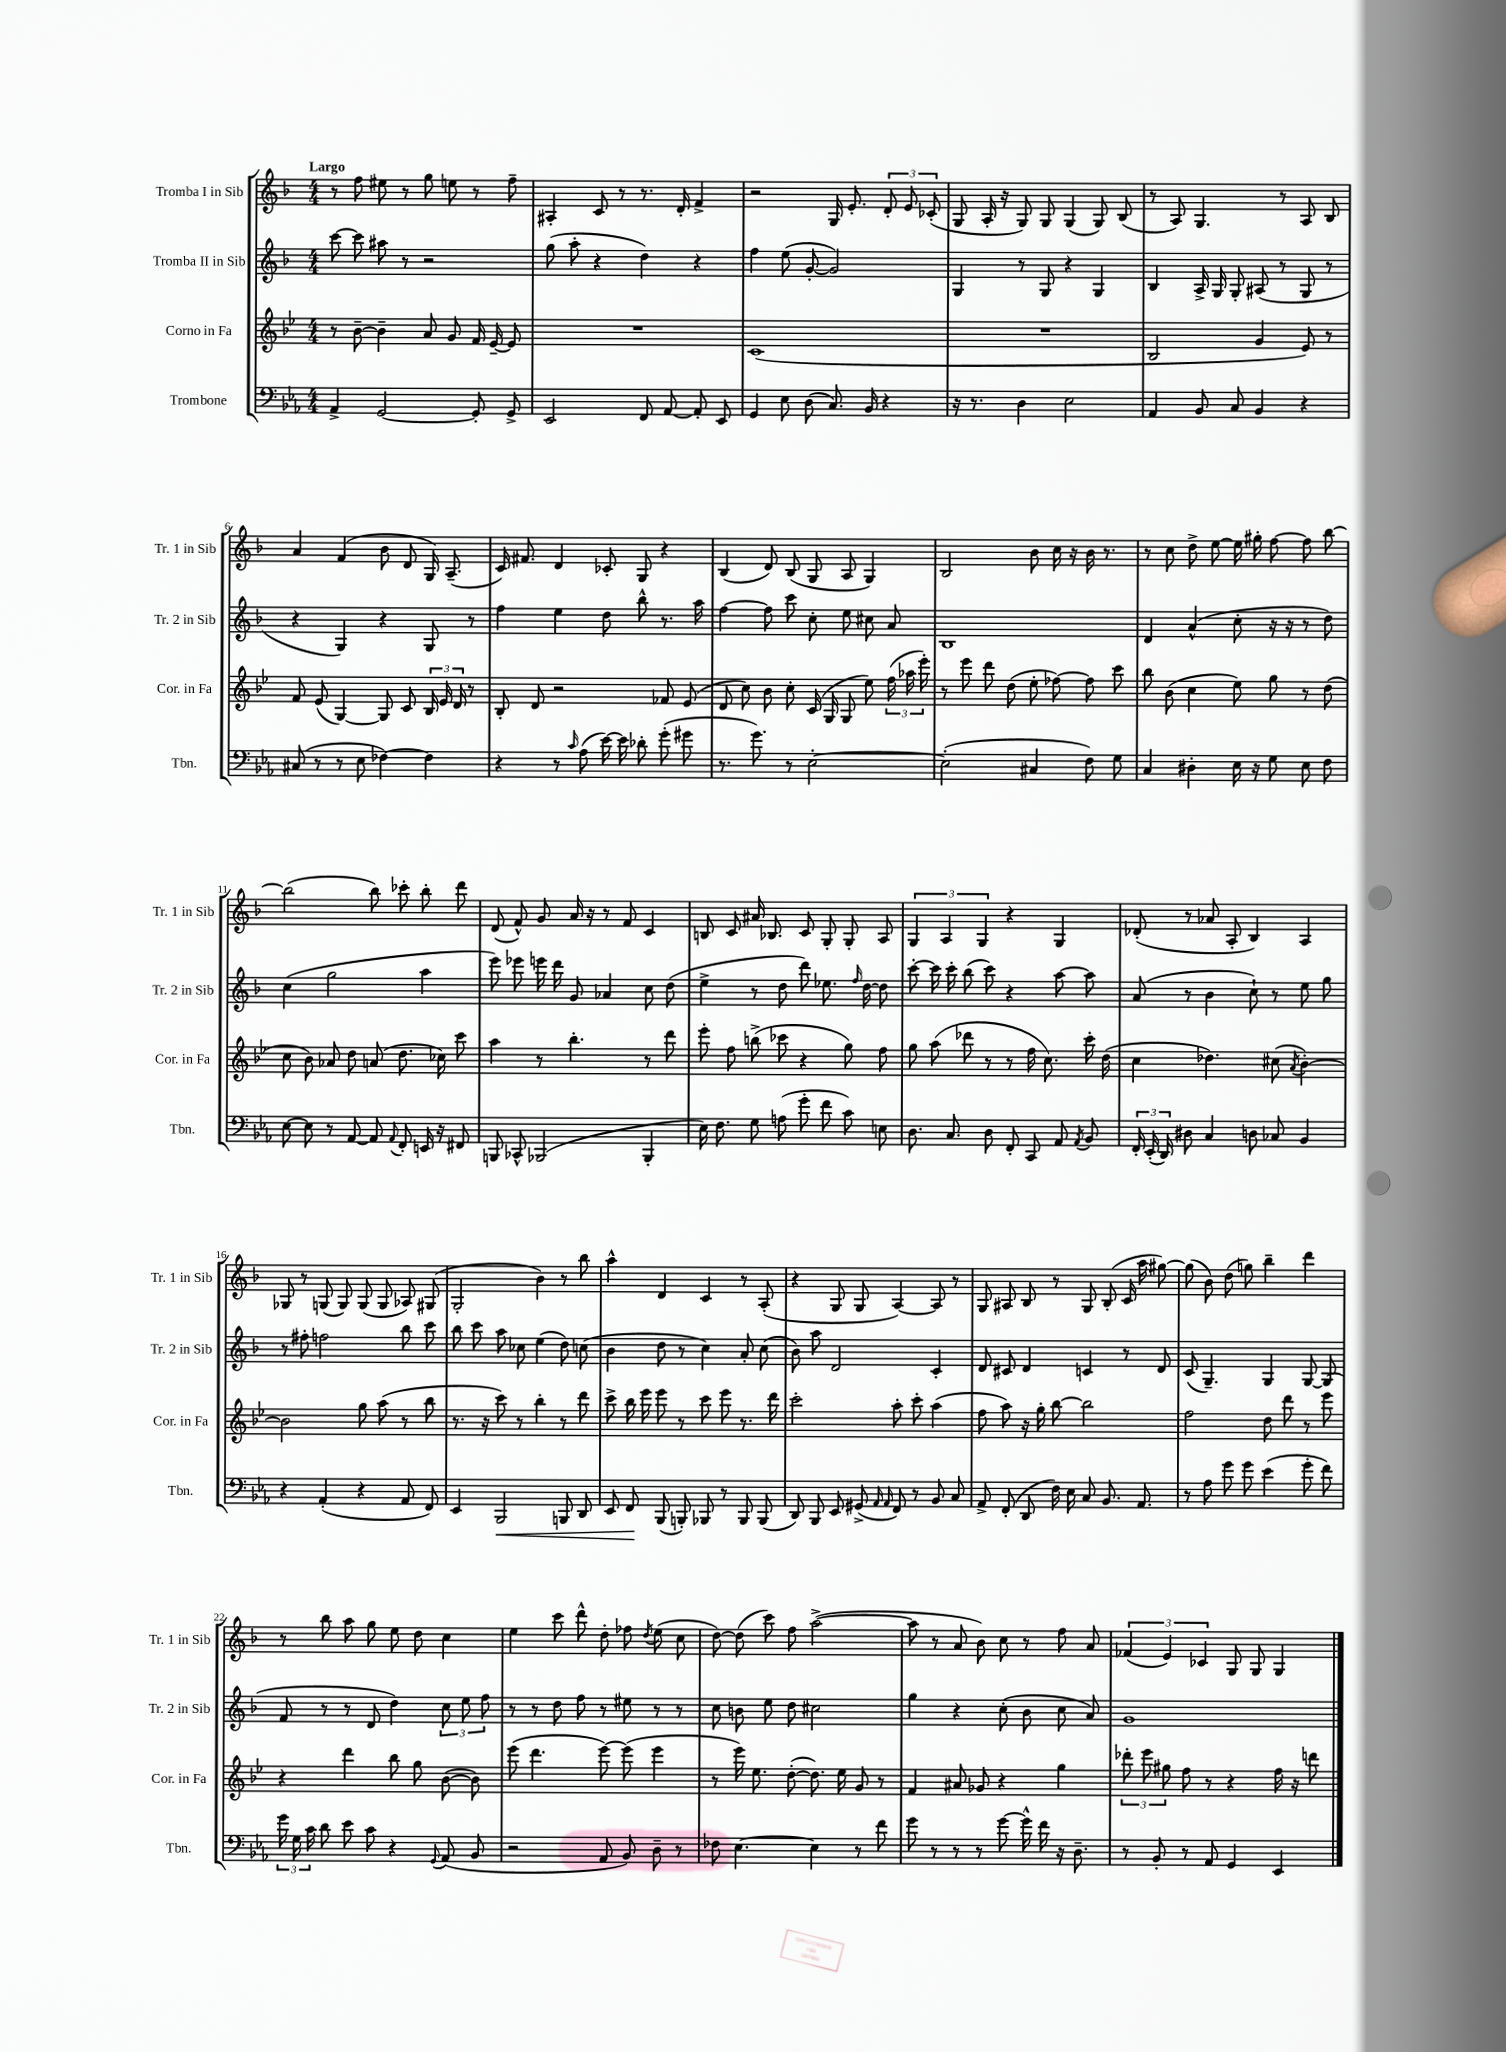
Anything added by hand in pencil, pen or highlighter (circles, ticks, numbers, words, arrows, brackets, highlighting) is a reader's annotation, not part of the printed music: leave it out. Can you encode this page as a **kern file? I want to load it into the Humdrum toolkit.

**kern	**dynam	**kern	**kern	**kern
*part4	*part4	*part3	*part2	*part1
*staff4	*staff4	*staff3	*staff2	*staff1
*I"Trombone	*	*I"Corno in Fa	*I"Tromba II in Sib	*I"Tromba I in Sib
*I'Tbn.	*	*I'Cor. in Fa	*I'Tr. 2 in Sib	*I'Tr. 1 in Sib
*clefF4	*	*clefG2	*clefG2	*clefG2
*k[b-e-a-]	*	*k[b-e-]	*k[b-]	*k[b-]
*M4/4	*	*M4/4	*M4/4	*M4/4
=1	=1	=1	=1	=1
!	!	!	!	!LO:TX:a:B:t=Largo
4AA-^/	.	8r	[8ccc\	8r
.	.	[8b-~\	8ccc\]	8ff\
[2GG/	.	4b-~\]	8aa#X\	8ee#X\
.	.	.	8r	8r
.	.	8a/	2r	8gg\
.	.	8g/	.	8een\
8GG'/]	.	16f/	.	8r
.	.	[16e-~/	.	.
8GG^/	.	8e-/]	.	8ff~\
=2	=2	=2	=2	=2
2EE-/	.	1r	(8gg\	4A#X'/
.	.	.	8aa'\	.
.	.	.	4r	8c/
.	.	.	.	8r
8FF/	.	.	4dd\)	8.r
[8AA-/	.	.	.	.
.	.	.	.	16d'/
8AA-'/]	.	.	4r	4f^/
8EE-/	.	.	.	.
=3	=3	=3	=3	=3
4GG/	.	(1c	4ff\	2r
8E-\	.	.	(8ee\	.
(8D\	.	.	[8g'/	.
8.C/)	.	.	2g/])	16G/
.	.	.	.	8.e'/
16BB-/	.	.	.	.
4r	.	.	.	12d'/
.	.	.	.	12e/
.	.	.	.	(12c-X'/
=4	=4	=4	=4	=4
16r	.	1r	4G/	8G/
8.r	.	.	.	.
.	.	.	.	16A'/
.	.	.	.	16r
4D\	.	.	8r	8G/)
.	.	.	8G/	8G/
2E-\	.	.	4r	(4G/
.	.	.	4G/	8G/)
.	.	.	.	(8B-/
=5	=5	=5	=5	=5
4AA-/	.	2B-/	4B-/	8r
.	.	.	.	8A/)
8BB-/	.	.	16A^/	4.G/
.	.	.	16G/	.
8C/	.	.	8G'/	.
4BB-/	.	4g/	(8A#X/	.
.	.	.	8r	8r
4r	.	8e-/)	8G/	8A/
.	.	8r	8r	8B-/
!!LO:LB:g=z
=6	=6	=6	=6	=6
(8C#X/	.	8f/	4r	4a/
8r	.	(8e-/	.	.
8r	.	[4G/)	4G/)	(4f/
8E-\	.	.	.	.
[4F-X\)	.	8G/]	4r	8b-\
.	.	8c/	.	8d/
4F-\]	.	24B-/	8G/	16G/)
.	.	24e-/	.	.
.	.	.	.	(8.A~/
.	.	24d/	.	.
.	.	8r	8r	.
=7	=7	=7	=7	=7
4r	.	8B-'/	4ff\	16c/)
.	.	.	.	8.f#X/
.	.	8d/	.	.
8r	.	2r	4ee\	4d/
16qqc/	.	.	.	.
(8A-\	.	.	.	.
[16e-\)	.	.	8dd\	8c-X'/
16e-\]	.	.	.	.
8d-X'\	.	.	8bb-^^\	8G/
(8g'\	.	8f-X/	8.r	4r
8g#X\	.	(8e-/	.	.
.	.	.	16aa\	.
=8	=8	=8	=8	=8
8.r	.	8d/	[4ff\	(4B-/
.	.	8cc\)	.	.
8.g\)	.	.	.	.
.	.	8b-\	8ff\]	8d/)
8r	.	8cc'\	8ccc\	(8B-/
[2E-'\	.	(16c/	8cc'\	8G/
.	.	16G/	.	.
.	.	8G/	8ee\	8A/
.	.	8ee-\)	8cc#X\	4G/)
.	.	(24ff\	8a/	.
.	.	24aa-X\	.	.
.	.	24eee-'\)	.	.
=9	=9	=9	=9	=9
(2E-'\]	.	8r	1B-	2B-/
.	.	8eee-\	.	.
.	.	8ddd\	.	.
.	.	(8dd\	.	.
4C#X/	.	8ee-'\	.	8b-\
.	.	[8ff-X\)	.	16cc\
.	.	.	.	16r
8F\)	.	8ff-\]	.	16b-\
.	.	.	.	8.r
8G\	.	8ccc\	.	.
=10	=10	=10	=10	=10
4C/	.	8bb-\	4d/	8r
.	.	(8b-\	.	8cc\
4D#X'\	.	4cc\	(4a^^/	8dd^\
.	.	.	.	[8ee\
16E-\	.	8ee-\)	8cc'\	16ee\]
16r	.	.	.	16gg#X'\
8G\	.	8gg\	16r	[8ff\
.	.	.	16r	.
8E-\	.	8r	8r	8ff\]
8F\	.	(8dd\	8dd\)	[8bb-\
!!LO:LB:g=z
=11	=11	=11	=11	=11
[8E-\	.	8cc\	(4cc\	(2bb-\]
8E-\]	.	8b-\)	.	.
8r	.	8a-X/	2gg\	.
[8AA-/	.	8dd\	.	.
8AA-/]	.	(8an/	.	8bb-\)
8qqAA-/	.	.	.	.
8FF'/	.	8.dd\	.	8ccc-X'\
16EEn/	.	.	4aa\	8bb-'\
16r	.	16cc-X\)	.	.
8FF#X/	.	8ccc\	.	8ddd\
=12	=12	=12	=12	=12
8BBBn/	.	4aa\	8eee\)	(8d/
8CC-X^^/	.	.	8eee-X\	8f^^/)
(2BBB-X/	.	8r	16eeen\	8g/
.	.	.	16ddd\	.
.	.	4.bb-'\	8g/	16a/
.	.	.	.	16r
.	.	.	4a-X/	8r
.	.	.	.	8f/
4BBB-'/	.	8r	8cc\	4c/
.	.	8ddd\	(8dd\	.
=13	=13	=13	=13	=13
16E-\)	.	8eee-'\	4ee^\	8Bn/
8.F\	.	.	.	.
.	.	8ff\	.	8c/
8G\	.	(8bbn^\	8r	16a#X/
.	.	.	.	8.B-X/
(8An\	.	8ccc-X\	8dd\	.
8g'\	.	4r	8ddd\)	8c/
8f\	.	.	8.ee-X\	8G'/
8c\)	.	8gg\)	.	8G'/
.	.	.	16qqff/	.
.	.	.	[16dd\	.
8En\	.	8ff\	8dd\]	8A/
=14	=14	=14	=14	=14
8.D\	.	8gg\	[8ccc'\	6G/
.	.	(8aa\	16ccc\]	.
.	.	.	.	6A/
8.C/	.	.	16ccc'\	.
.	.	8ddd-X\	(8bb-\	.
.	.	.	.	6G/
8D\	.	8r	8ccc\)	.
8FF'/	.	8r	4r	4r
8CC/	.	16ff\	.	.
.	.	8.cc\)	.	.
8AA-/	.	.	[8aa\	4G/
8qAA-/	.	.	.	.
8BB-/	.	16ccc'\	8aa\]	.
.	.	(16dd\	.	.
=15	=15	=15	=15	=15
24FF'/	.	4cc\	(8a/	(8d-X'/
(24EE-'/	.	.	.	.
24DD/)	.	.	.	.
8D#X\	.	.	8r	8r
4C/	.	4.dd-X\)	4b-\	8a-X/
.	.	.	.	8A'/
8Dn\	.	.	8cc`\)	4B-/)
8C-X/	.	(8cc#X\	8r	.
.	.	8qa/	.	.
4BB-/	.	[4b-'\)	8ee\	4A/
.	.	.	8gg\	.
!!LO:LB:g=z
=16	=16	=16	=16	=16
4r	.	2b-\]	8r	8G-X/
.	.	.	8ff#X'\	8r
(4AA-'/	.	.	2ffn\	(8Gn/
.	.	.	.	8G/)
4r	.	8gg\	.	(8G/
.	.	(8aa\	.	8G/
8AA-/	.	8r	8bb-\	8A-X/)
8FF/)	.	8bb-\	8ccc\	(8G#X/
=17	=17	=17	=17	=17
4EE-/	.	8.r	8bb-\	2G'/
.	.	.	8ccc\	.
.	.	16r	.	.
!	!LO:HP:b	!	!	!
2BBB-/	<	8ccc\)	8aa\	.
.	.	8r	8cc-X\	.
.	.	4bb-'\	(4ee\	4b-\)
8BBBn/	.	8r	8dd\)	8r
8DD/	.	8ddd\	(8ccn\	8bb-\
=18	=18	=18	=18	=18
8EE-/	.	8ccc^\	4b-\	4aa^^\
8FF/	.	16bb-\	.	.
.	.	16eee-\	.	.
(8BBB-/	[	8eee-\	8dd\	4d/
8BBBn'/)	.	8r	8r	.
8BBB-X/	.	8ccc\	4cc\)	4c/
8r	.	8eee-\	.	.
8BBB-/	.	8.r	8a'/	8r
(8BBB-/	.	.	(8cc\	(8A'/
.	.	16ddd\	.	.
=19	=19	=19	=19	=19
8DD/)	.	2ccc'\	8b-\)	4r
8BBB-/	.	.	8aa\	.
8EE-/	.	.	2d/	8G/
(8GG#X^/	.	.	.	8G/
16qqAA-/	.	.	.	.
16qqAA-/	.	.	.	.
8FF/)	.	8aa'\	.	[4A/)
8r	.	8ccc'\	.	.
8BB-/	.	(4aa\	4c'/	8A/]
8C/	.	.	.	8r
=20	=20	=20	=20	=20
8AA-^/	.	8ff\	8d/	8G/
(8FF'/	.	8aa\)	8c#X/	8A#X/
8DD/	.	16r	4d/	8B-/
.	.	16gg'\	.	.
16F\)	.	[8bb-\	.	8r
16E-\	.	.	.	.
8C/	.	2bb-\]	4cn/	8G/
8.BB-/	.	.	.	(8B-'/
.	.	.	8r	16c/
8.AA-/	.	.	.	16aa\
.	.	.	8d/	[8gg#X\)
=21	=21	=21	=21	=21
8r	.	2ff\	(8c/	(8gg#\]
8A-\	.	.	4.G~/)	8b-\)
8g\	.	.	.	(8dd\
8g\	.	.	.	8ggn\)
(4e-\	.	8dd\	4G/	4bb-~\
.	.	8ddd\	.	.
8g'\	.	8r	[8G/	4ddd\
8f\)	.	8eee-\	(8G/]	.
!!LO:LB:g=z
=22	=22	=22	=22	=22
24g\	.	4r	8f/	8r
24G\	.	.	.	.
24c\	.	.	.	.
8d\	.	.	8r	8bb-\
8e-\	.	4ddd\	8r	8aa\
8c\	.	.	8d/	8gg\
4r	.	8bb-\	4dd\)	8ee\
.	.	8gg\	.	8dd\
8qqGG/	.	.	.	.
(8AA-/	.	([8b-\	12cc\	4cc\
.	.	.	12ee\	.
8BB-/	.	8b-\])	.	.
.	.	.	12ff\	.
=23	=23	=23	=23	=23
2r	.	(8eee-\	8r	4ee\
.	.	4.ddd\	8r	.
.	.	.	8dd\	8ccc\
.	.	.	8ff\	8ddd^^\
8AA-/	.	[8eee-\)	8r	8dd'\
8BB-/)	.	(8eee-\]	8ee#X\	8ff-X\
.	.	.	.	8qdd/
8D~\	.	4eee-\	8r	(8ee\
8r	.	.	8r	8cc\
=24	=24	=24	=24	=24
8F-X\	.	8r	8cc\	[8dd\)
[4.E-\	.	16eee-\)	8bn\	(8dd\]
.	.	8.ee-\	.	.
.	.	.	8ee\	8ccc\)
.	.	([8dd'\	8dd\	8ff\
4E-\]	.	8.dd\])	2cc#X\	([2aa^\
.	.	16ee-\	.	.
8r	.	8g/	.	.
8f\	.	8r	.	.
=25	=25	=25	=25	=25
8g\	.	4f/	4gg\	8aa\]
8r	.	.	.	8r
8r	.	8a#X/	4r	8a/
8r	.	8g-X/	.	8b-\)
[8g\	.	4r	(8cc'\	8cc\
16g^^\]	.	.	8b-\	8r
16f\	.	.	.	.
16r	.	4gg\	8cc\	8ff\
8.D~\	.	.	.	.
.	.	.	8a/)	8a/
=26	=26	=26	=26	=26
8r	.	12ddd-X'\	1g	(6f-X/
.	.	12eee-\	.	.
8BB-'/	.	.	.	.
.	.	12gg#X\	.	6e/)
8r	.	8ff\	.	.
.	.	.	.	6c-X/
8AA-/	.	8r	.	.
4GG/	.	4r	.	8G/
.	.	.	.	8G/
4EE-/	.	16ff\	.	4G/
.	.	16r	.	.
.	.	8dddn\	.	.
==	==	==	==	==
*-	*-	*-	*-	*-
